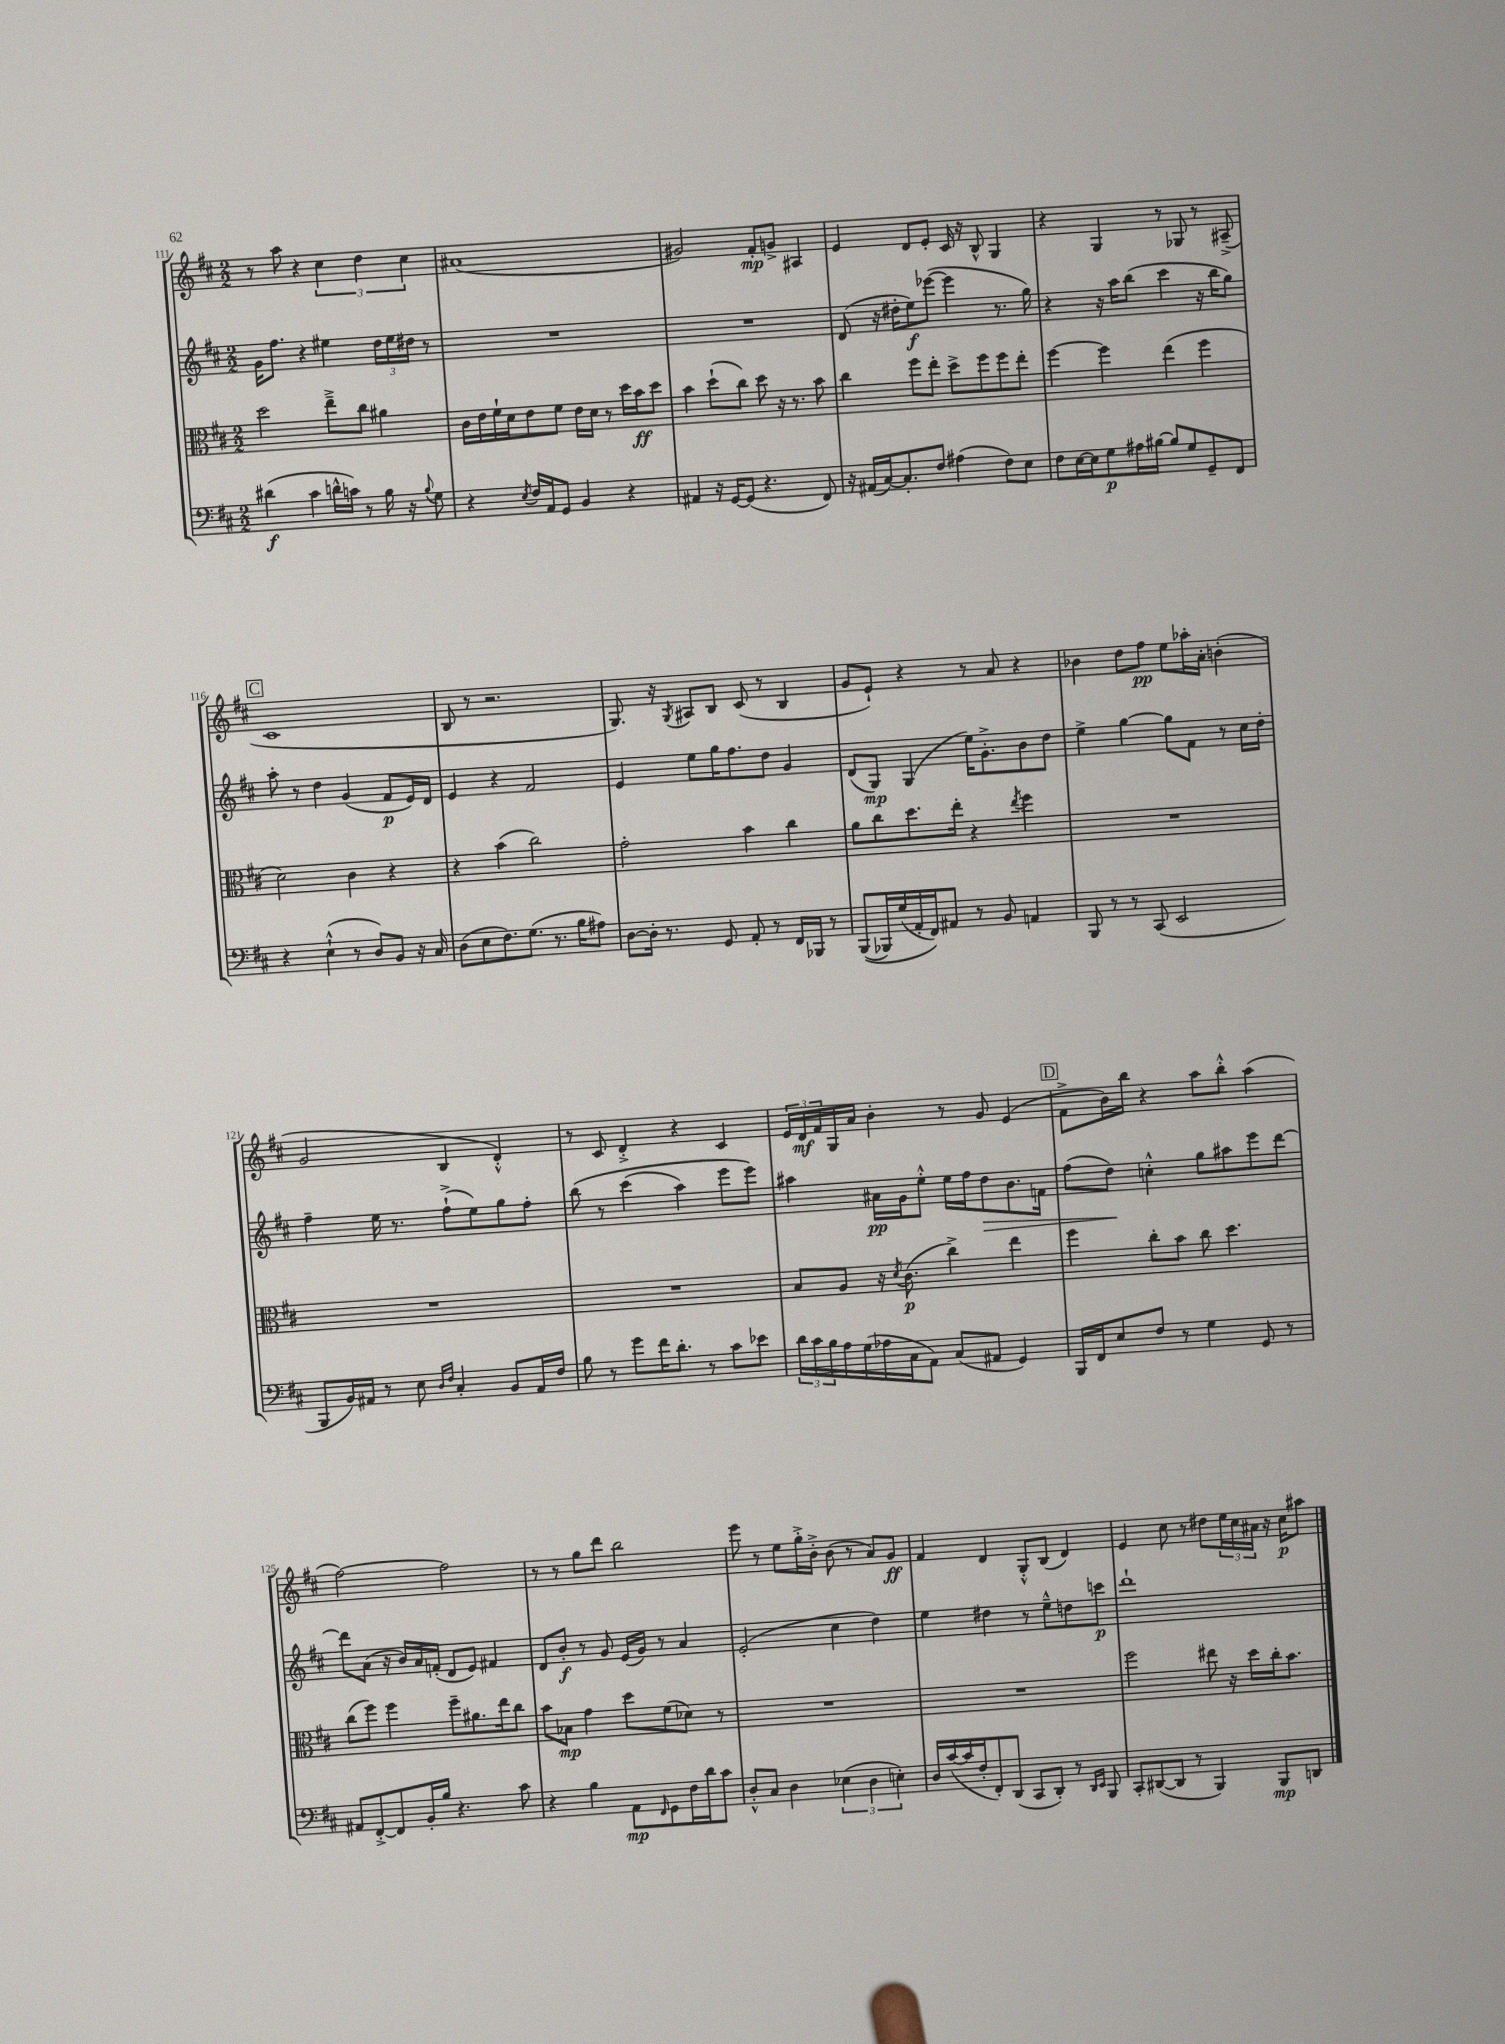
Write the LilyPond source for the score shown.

<<
\new StaffGroup <<
\new Staff = "s0" {
    \clef treble \key d \major \numericTimeSignature \time 2/2
    r8 a''8 r4 \tuplet 3/2 { cis''4 d''4 cis''4 } |
    ais'1( |
    gis'2) fis'8-.\mp g'8-> ais4 |
    e'4 d'8 e'8-. cis'16 r16 b8-^ g4 |
    r4 g4 r8 ges8 r8 ais8--->( |
    \mark \markup { \box "C" } cis'1 |
    b8 r8 r2. |
    g8.) r16 \acciaccatura { g8 } ais8 b8 cis'8( r8 b4 |
    g'8 e'8-!) r4 r8 a'8 r4 |
    bes'4 d''8 fis''8\pp e''8 aes''16-. a'16-. b'4-.( |
    g'2 b4 d'4-.-^) |
    r8 cis'8 d'4-.-> r4 cis'4 |
    \tuplet 3/2 { e'16 d'16\mf fis'16 } g16 a'16 b'4-. r8 g'8 e'4( |
    \mark \markup { \box "D" } fis'8-> b'16) b''16 r4 a''8 b''8-.-^ a''4( |
    fis''2~) fis''2 |
    r8 r8 g''8 d'''8 b''2 |
    e'''8 r8 e''8 g''16-.-> b'16-.-> b'8( r8 a'8) g'8\ff |
    fis'4 d'4 g8-.-^ b8( d'4) |
    e'4 cis''8 r8 dis''8 \tuplet 3/2 { e''16 cis''16 ais'16 } r16 cis''16\p ais''8 \bar "|." |
}
\new Staff = "s1" {
    \clef treble \key d \major \numericTimeSignature \time 2/2
    g'16 fis''8. r4 eis''4 \tuplet 3/2 { d''16 eis''16 dis''16 } r8 |
    R1 |
    R1 |
    d'8( r16 dis''16-. e''8\f) ees'''8~( ees'''4 r8. g''16) |
    r4 r16 a''16 b''8( cis'''4 r16 b''16 g''8) |
    \mark \markup { \box "C" } a''8-. r8 d''4 g'4( fis'8\p e'16) d'16 |
    e'4 r4 fis'2 |
    e'4 e''8 g''16 fis''8. d''8 g'4 |
    d'8( g8\mp) g4( e''16) g'8.-.-> b'8 d''8 |
    e''4-> g''4~ g''8 fis'8 r8 cis''16 d''16-. |
    fis''4-- e''16 r8. fis''8-!->( e''8) g''8 fis''8-. |
    b''8\( r8 cis'''4( a''4) e'''8 e'''8\) |
    ais''4 ais'16\pp g'16 e''8-.-^ e''16 fis''16 d''8\> b'8. f'16 |
    \mark \markup { \box "D" } fis''8( d''8\!) c''4-.-^ g''8 ais''8 e'''8 d'''8~ |
    d'''8 a'8( r16 b'16) a'16 f'16-.( d'8 e'8) fis'4 |
    d'8 b'8-.\f r8 g'8 e'16( g'16) r8 a'4 |
    e'2-.( cis''4 d''4) |
    e''4 dis''4 r8 e''8---^ d''8 c'''8\p |
    d'''1-! \bar "|." |
}
\new Staff = "s2" {
    \clef alto \key d \major \numericTimeSignature \time 2/2
    d''2 e''8---> cis''8 ais'4 |
    cis'16 e'16 fis'16-! d'16 e'8 fis'8 e'16 d'16 r8 d''16 b'16\ff d''8 |
    b'4 d''8-!( cis''8) d''8 r16 r8. b'8 |
    cis''4 fis''8 e''8-. d''8-> fis''8 fis''8 e''8-. |
    fis''4~ fis''4 e''4( fis''4 |
    \mark \markup { \box "C" } d'2) cis'4 r4 |
    r4 b'4( cis''2) |
    g'2-. b'4 cis''4 |
    a'8 cis''8 d''8. e''16-. r4 \acciaccatura { e''8 } fis''4 |
    R1 |
    R1 |
    R1 |
    b8 a8 r16 \acciaccatura { d'8 } cis'8.\p( cis''4->) e''4 |
    \mark \markup { \box "D" } fis''4 cis''8-. b'8 cis''8 d''4. |
    cis''8( fis''8) fis''4 fis''8-- ais'8. e''16 cis''8 |
    b'8 bes8\mp g'4 d''8 fis'8( des'8) r8 |
    R1 |
    R1 |
    fis''2 eis''8 r16 d''16 cis''16-. b'8. \bar "|." |
}
\new Staff = "s3" {
    \clef bass \key d \major \numericTimeSignature \time 2/2
    dis'4\f( cis'4 d'16-^ c'16) r8 b16 r16 \appoggiatura { b8 } g8 |
    r4 \acciaccatura { e8 } fis16 a,16 g,8 b,4 r4 |
    ais,4 r16 g,16~ g,8( r4. fis,8) |
    r16 ais,16( cis16~) cis8.-. fis8 ais4( fis8) e8 |
    fis8 e16~ e16 g8\p ais16 bis16~ bis8 g8 g,8-- fis,8 |
    \mark \markup { \box "C" } r4 e4-!-^( r8 d8) b,8 r16 cis16 |
    d8( e8 fis8.) g8.( r8. b16 ais8) |
    d8~ d16-. r8. g,8 a,8-. r8 fis,16 bes,,16 r8 |
    b,,8(\( bes,,16) g16( a,16-. fis,16)\) ais,8 r8 b,8 a,4 |
    b,,8 r8 r8 cis,8( e,2 |
    b,,8 b,16) ais,16 r8 e8 \grace { d16 fis16 } cis4-. b,8 ais,16 fis16 |
    b8 r8 g'8 fis'16 d'8.-. r8 cis'8 ees'8 |
    \tuplet 3/2 { d'16 cis'16 b16 } a16 g16( aes16 cis16 a,8) cis8( ais,8 g,4) |
    \mark \markup { \box "D" } b,,16 fis,16 e8 fis8 r8 g4 g,8 r8 |
    ais,8 fis,8~-.-> fis,8 b,16-. b16 r4. cis'8 |
    r4 b4 a,8\mp \grace { fis,16 } g,8 fis16 d'16 cis'8 |
    d8-.-^ cis8 d4 \tuplet 3/2 { ees4( d4 e4-.) } |
    d16 cis'16~( cis'16 fis16-. fis,8-.) d,8( cis,8 d,8-.) r8 \grace { d,16 e,16 } b,,8 |
    cis,8-. dis,8~( dis,8 r8 b,,4) b,,8\mp d,8 \bar "|." |
}
>>
>>
\layout { \context { \Score currentBarNumber = #111 } }
